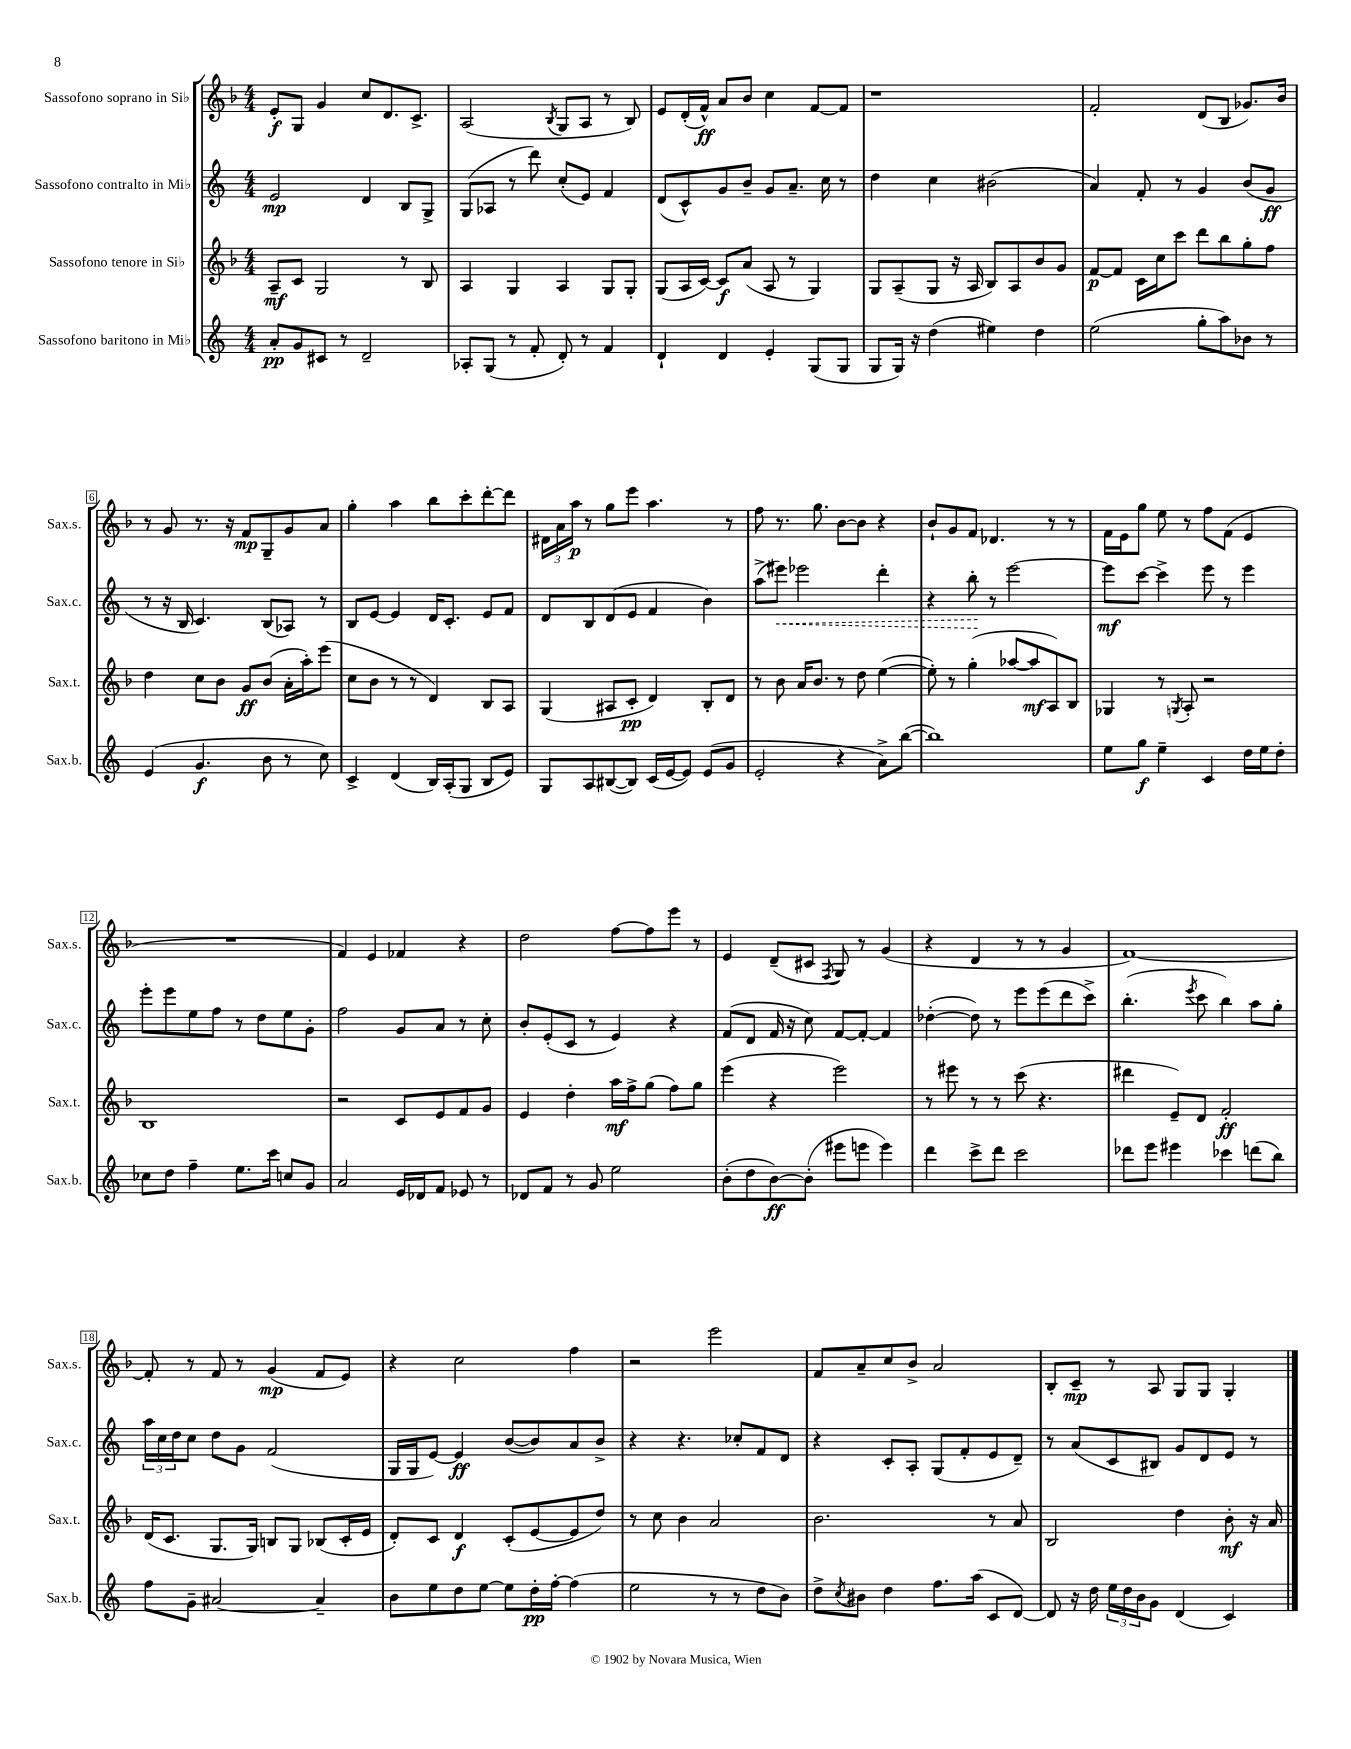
<<
\new StaffGroup <<
\new Staff = "s0" \with { instrumentName = "Sassofono soprano in Sib" shortInstrumentName = "Sax.s." } {
    \clef treble \key f \major \numericTimeSignature \time 4/4
    e'8-.\f g8 g'4 c''8 d'8. c'8.-> |
    a2( \acciaccatura { bes8 } g8 a8 r8 bes8) |
    e'8 d'16-.( f'16-^\ff) a'8 bes'8 c''4 f'8~ f'8 |
    r1 |
    f'2-. d'8( bes8 ges'8.) bes'16 |
    r8 g'8 r8. r16 f'8\mp g8-- g'8 a'8 |
    g''4-. a''4 bes''8 c'''8-. d'''8~-. d'''8 |
    \tuplet 3/2 { dis'16 a'16 a''16\p } r8 g''8 e'''8 a''4. r8 |
    f''8 r8. g''8. bes'8~ bes'8 r4 |
    bes'8-! g'8 f'8 des'4. r8 r8 |
    f'16 e'16 g''8 e''8 r8 f''8 f'8( e'4 |
    R1 |
    f'4) e'4 fes'4 r4 |
    d''2 f''8~ f''8 e'''8 r8 |
    e'4 d'8--( cis'8 \acciaccatura { f8 } g8) r8 g'4( |
    r4 d'4 r8 r8 g'4 |
    f'1~) |
    f'8-. r8 f'8 r8 g'4\mp( f'8 e'8) |
    r4 c''2 f''4 |
    r2 e'''2 |
    f'8 a'8-- c''8 bes'8-> a'2 |
    bes8-. c'8--\mp r8 a8 g8 g8 g4-. \bar "|." |
}
\new Staff = "s1" \with { instrumentName = "Sassofono contralto in Mib" shortInstrumentName = "Sax.c." } {
    \clef treble \key c \major \numericTimeSignature \time 4/4
    e'2\mp d'4 b8 g8-> |
    g8( aes8 r8 d'''8) c''8-.( e'8) f'4 |
    d'8( c'8-^) g'8 b'8-- g'8 a'8.-- c''16 r8 |
    d''4 c''4 bis'2( |
    a'4) f'8-. r8 g'4 b'8( g'8\ff |
    r8 r16 b16 c'4.) b8( aes8) r8 |
    b8 e'8~ e'4 d'16 c'8.-. e'8 f'8 |
    d'8 b8 d'8( e'8 f'4 b'4) |
    a''8->( \once \override Hairpin.style = #'dashed-line eis'''8\<) ees'''2 d'''4-. |
    r4 b''8-.\! r8 e'''2~ |
    e'''8\mf c'''8~ c'''4-> e'''8 r8 e'''4 |
    e'''8-. e'''8 e''8 f''8 r8 d''8 e''8 g'8-. |
    f''2 g'8 a'8 r8 c''8-. |
    b'8-. e'8-.( c'8 r8 e'4) r4 |
    f'8( d'8 f'16 r16 c''8) f'8~ f'8~-. f'4 |
    des''4~-.( des''8) r8 e'''8 e'''8( d'''8 c'''8->) |
    b''4.-.( \acciaccatura { e'''8 } c'''8 b''4) a''8 g''8-. |
    \tuplet 3/2 { a''16 c''16 d''16 } c''8 d''8 g'8 f'2( |
    g16 g16 e'8~) e'4\ff b'8~( b'8) a'8 b'8-> |
    r4 r4. ces''8-. f'8 d'8 |
    r4 c'8-. a8-. g8( f'8-. e'8 d'8--) |
    r8 a'8( c'8 bis8) g'8 d'8 e'8 r8 \bar "|." |
}
\new Staff = "s2" \with { instrumentName = "Sassofono tenore in Sib" shortInstrumentName = "Sax.t." } {
    \clef treble \key f \major \numericTimeSignature \time 4/4
    a8--\mf c'8 g2 r8 bes8 |
    a4 g4 a4 g8 g8-. |
    g8( a16 c'16~) c'8\f a'8( a8 r8 g4) |
    g8 a8--( g8 r16 a16 bes8) a8 bes'8 g'8 |
    f'8~\p f'8 c'16 c''16 c'''8 d'''8 bes''8 g''8-. f''8 |
    d''4 c''8 bes'8 g'8\ff bes'8( a'16-. a''16-.) e'''8( |
    c''8 bes'8 r8 r8 d'4) bes8 a8 |
    g4( ais8 c'8-.\pp d'4) bes8-. d'8 |
    r8 bes'8 a'16 bes'8. r8 d''8 e''4~( |
    e''8-.) r8 g''4-.( aes''8~ aes''8\mf a8) bes8 |
    ges4 r8 \acciaccatura { g8 } a8-. r2 |
    bes1 |
    r2 c'8 e'8 f'8 g'8 |
    e'4 d''4-. a''16\mf f''16-> g''8( f''8) g''8 |
    e'''4( r4 e'''2) |
    r8 eis'''8 r8 r8 c'''8( r4. |
    dis'''4 e'8--) d'8 f'2-.\ff |
    d'16( c'8. g8. g16) b8 g8 bes8( c'16-. e'16 |
    d'8-.) c'8 d'4\f c'8-.( e'8~ e'8 d''8) |
    r8 c''8 bes'4 a'2 |
    bes'2. r8 a'8 |
    bes2 d''4 bes'8-.\mf r16 a'16 \bar "|." |
}
\new Staff = "s3" \with { instrumentName = "Sassofono baritono in Mib" shortInstrumentName = "Sax.b." } {
    \clef treble \key c \major \numericTimeSignature \time 4/4
    a'8-.\pp g'8 cis'8 r8 d'2-- |
    aes8-. g8( r8 f'8-. d'8-.) r8 f'4 |
    d'4-! d'4 e'4-. g8( g8 |
    g8 g16) r16 d''4( eis''4) d''4 |
    e''2( g''8-. a''8) bes'8 r8 |
    e'4( g'4.\f b'8 r8 c''8) |
    c'4-> d'4( b16) a16-.( g8 b8 e'8) |
    g8 a8 bis8~( bis8) c'16( e'16~ e'8) e'8( g'8 |
    e'2-. r4 a'8->) b''8~( |
    b''1) |
    e''8 g''8\f e''4-- c'4 d''16 e''16 d''8-. |
    ces''8 d''8 f''4-- e''8. c'''16 c''8 g'8 |
    a'2 e'16 des'16 f'8 ees'8 r8 |
    des'8 f'8 r8 g'8 e''2 |
    b'8-.( d''8 b'8~\ff) b'8-.( eis'''8 e'''8 e'''4) |
    d'''4 c'''8-> d'''8 c'''2 |
    des'''8 e'''8 eis'''4 ces'''4 d'''8( b''8) |
    f''8 g'8-- ais'2~ ais'4-- |
    b'8 e''8 d''8 e''8~ e''8 d''16-.\pp f''16~-. f''4( |
    e''2 r8 r8 d''8 b'8) |
    d''8-> \acciaccatura { c''8 } bis'8 d''4 f''8. a''16( c'8 d'8~) |
    d'8 r16 d''16 \tuplet 3/2 { e''16 d''16 b'16 } g'8 d'4( c'4) \bar "|." |
}
>>
>>
\layout { \context { \Score \override BarNumber.stencil = #(make-stencil-boxer 0.1 0.3 ly:text-interface::print) } }
